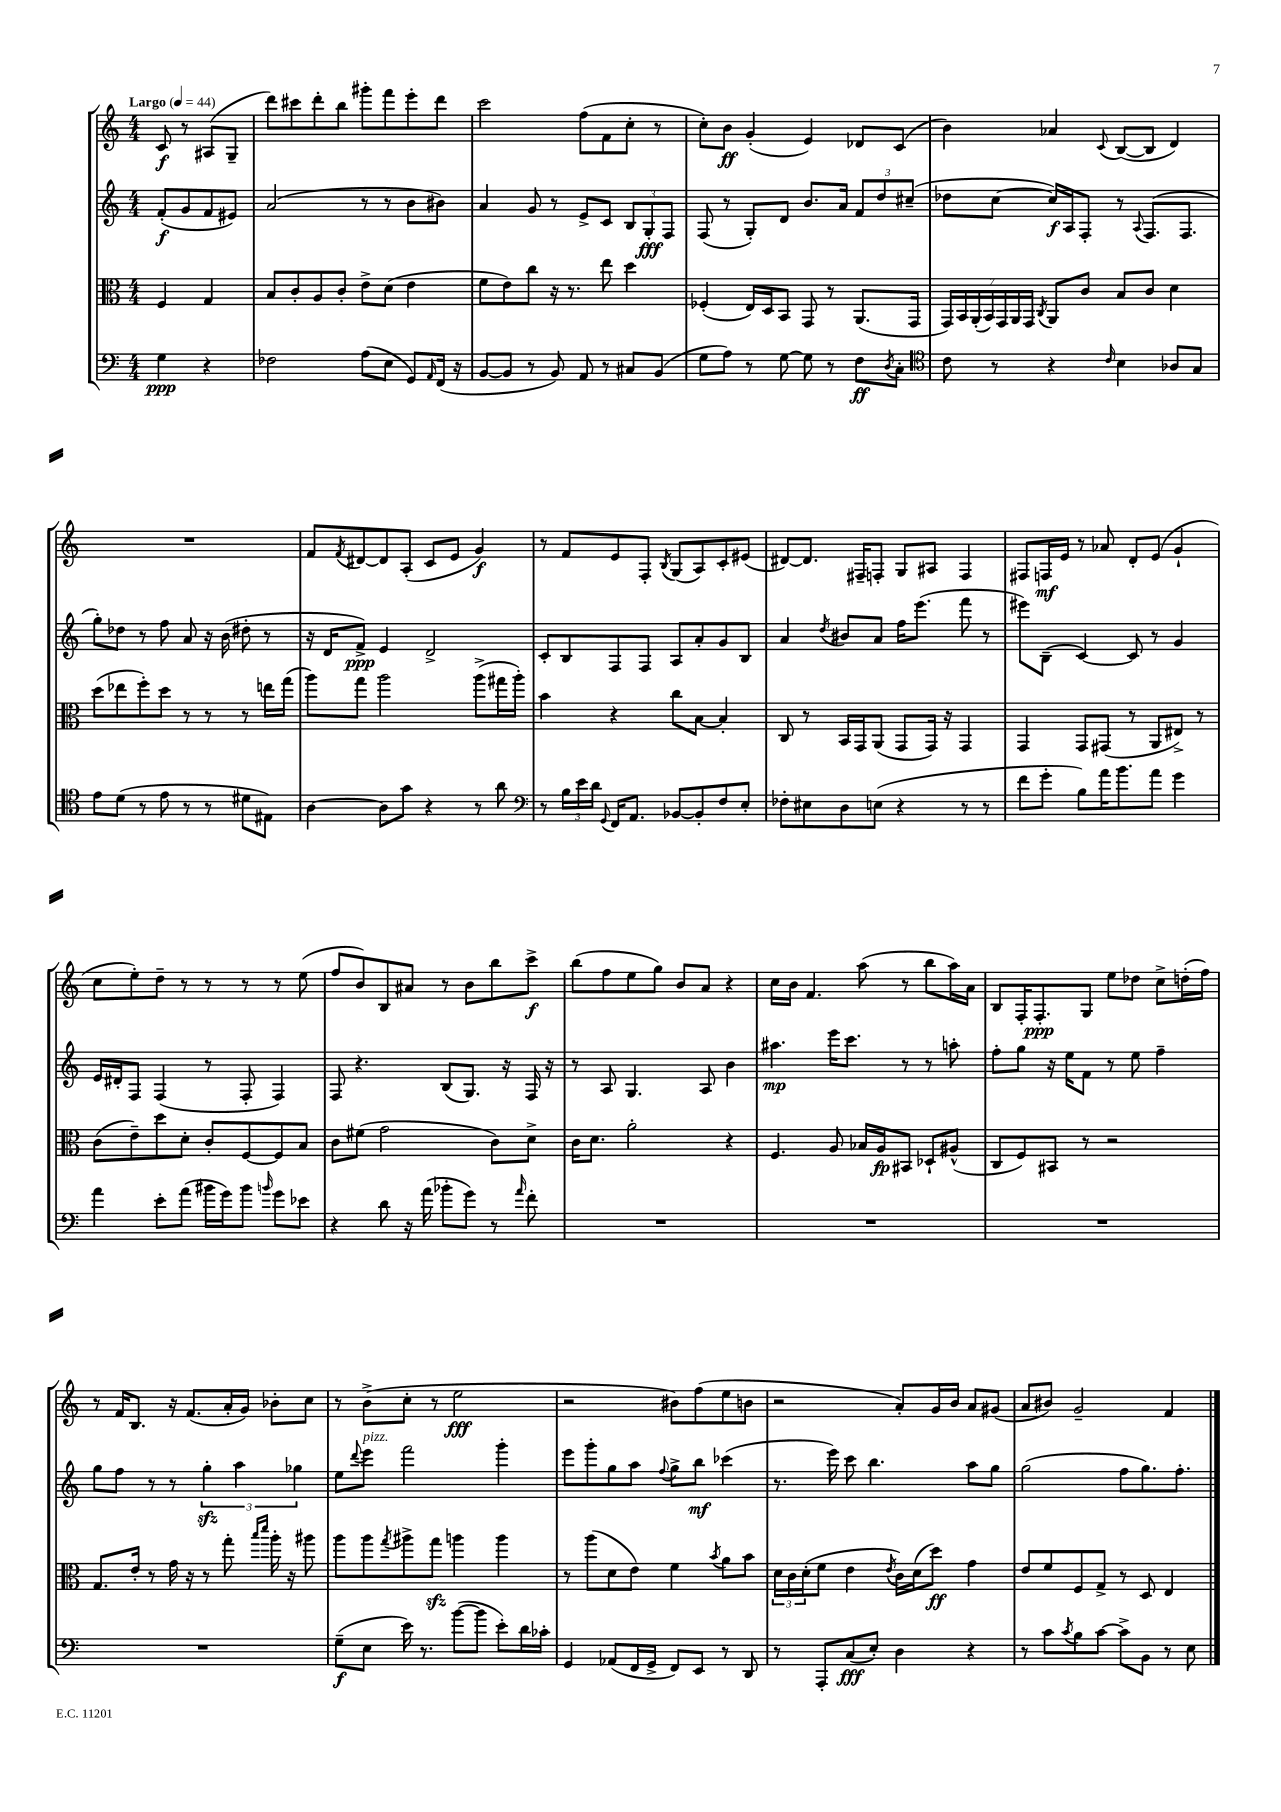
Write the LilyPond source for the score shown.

<<
\new StaffGroup <<
\new Staff = "s0" {
    \clef treble \key c \major \numericTimeSignature \time 4/4 \partial 2 \tempo "Largo" 4 = 44
    c'8\f r8 ais8( g8-- |
    d'''8) cis'''8 d'''8-. b''8 gis'''8-. f'''8 e'''8-. d'''8 |
    c'''2 f''8( f'8 c''8-. r8 |
    c''8-.) b'8\ff g'4-.( e'4) des'8 c'8( |
    b'4) aes'4 \appoggiatura { c'8 } b8~( b8 d'4) |
    R1 |
    f'8 \acciaccatura { f'8 } dis'8~ dis'8 a8-.( c'8 e'8 g'4\f) |
    r8 f'8 e'8 f8-. \acciaccatura { b8 } g8( a8) c'8-. eis'8( |
    dis'8~) dis'8. fis16-- f8-. g8 ais8 f4 |
    fis8 f16\mf e'16 r8 aes'8 d'8-. e'8( g'4-! |
    c''8 e''8-.) d''8-- r8 r8 r8 r8 e''8( |
    f''8 b'8) b8 ais'8 r8 b'8 b''8 c'''8->\f |
    b''8( f''8 e''8 g''8) b'8 a'8 r4 |
    c''16 b'16 f'4. a''8( r8 b''8 a''16) a'16 |
    b8 f16-. f8.-.\ppp g8 e''8 des''8 c''8-> d''16-.( f''16) |
    r8 f'16 b8. r16 f'8.( a'16-. g'16) bes'8-. c''8 |
    r8 b'8->( c''8-. r8 e''2\fff |
    r2 bis'8) f''8( e''8 b'8 |
    r2 a'8-.) g'16 b'16 a'8 gis'8( |
    a'8 bis'8) g'2-- f'4 \bar "|." |
}
\new Staff = "s1" {
    \clef treble \key c \major \numericTimeSignature \time 4/4 \partial 2
    f'8-.\f( g'8 f'8 eis'8) |
    a'2( r8 r8 b'8 bis'8) |
    a'4 g'8 r8 e'8-> c'8 \tuplet 3/2 { b8 g8-.\fff f8 } |
    f8( r8 g8-.) d'8 b'8. a'16 \tuplet 3/2 { f'8 d''8 cis''8--( } |
    des''8 c''8~ c''16\f) a16 f8-. r8 \appoggiatura { a8 } f8.( f8. |
    g''8-.) des''8 r8 f''8 a'8 r16 b'16( dis''8-. r8 |
    r16 d'16 f'8->\ppp) e'4 d'2-> |
    c'8-. b8 f8 f8 a8 a'8-. g'8 b8 |
    a'4 \acciaccatura { d''8 } bis'8 a'8 f''16 e'''8.( f'''8 r8 |
    eis'''8) b8--( c'4~) c'8 r8 g'4 |
    e'16 dis'16-. f8 f4( r8 f8-. f4) |
    f8 r4. b8( g8.) r16 f16 r16 |
    r8 a8 g4. a8 b'4 |
    ais''4.\mp e'''16 c'''8. r8 r8 a''8-. |
    f''8-. g''8 r16 e''16 f'8 r8 e''8 f''4-- |
    g''8 f''8 r8 r8 \tuplet 3/2 { g''4-.\sfz a''4 ges''4 } |
    e''8 \appoggiatura { d'''8 } e'''8^\markup { \italic "pizz." } f'''2 g'''4-. |
    e'''8 g'''8-. g''8 a''8 \appoggiatura { f''8 } g''8-> b''8\mf ces'''4( |
    r8. e'''16) c'''8 b''4. a''8 g''8 |
    g''2( f''8 g''8.) f''8.-. \bar "|." |
}
\new Staff = "s2" {
    \clef alto \key c \major \numericTimeSignature \time 4/4 \partial 2
    f4 g4 |
    b8 c'8-. a8 c'8-. e'8-> d'8( e'4 |
    f'8 e'8) c''8 r16 r8. e''8 d''4 |
    fes4-.( e16) d16 b,8 g,8 r8 a,8.( g,16 |
    \tuplet 7/4 { g,16) b,16 a,16-.( b,16) g,16 a,16 g,16 } \acciaccatura { c8 } a,8 c'8 b8 c'8 d'4 |
    d''8( ees''8 f''8-.) d''8 r8 r8 r8 e''16 g''16( |
    a''8) g''8 a''2 a''8->( gis''16 a''16-.) |
    b'4 r4 c''8 b8~ b4-. |
    c8 r8 b,16 g,16 a,8( g,8 g,16) r16 g,4 |
    g,4 g,8 gis,8( r8 a,8 eis8->) r8 |
    c'8( e'8--) d''8 d'8-. c'8-. f8~ f8 b8 |
    c'8 fis'8( g'2 c'8) d'8-> |
    c'16 d'8. a'2-. r4 |
    f4. a8 bes16 a16\fp bis,8 des8-! ais8-^( |
    c8 f8) bis,8 r8 r2 |
    g8. e'16-. r8 g'16 r16 r8 g''8-. \grace { b''16 d'''16 } a''16-. r16 ais''8 |
    a''8 a''8 \acciaccatura { g''8 } ais''8-> g''8\sfz a''4 a''4 |
    r8 a''8( d'8 e'8) f'4 \acciaccatura { b'8 } a'8 b'8 |
    \tuplet 3/2 { d'16 c'16 d'16-.( } f'8 e'4 \acciaccatura { e'8 } c'16) d'16( d''8\ff) g'4 |
    e'8 f'8 f8 g8-> r8 d8 e4 \bar "|." |
}
\new Staff = "s3" {
    \clef bass \key c \major \numericTimeSignature \time 4/4 \partial 2
    g4\ppp r4 |
    fes2 a8( e8 g,8) \grace { a,16 } f,16( r16 |
    b,8~ b,8 r8 b,8) a,8 r8 cis8 b,8( |
    g8 a8) r8 g8~ g8 r8 f8\ff \acciaccatura { d8 } c8-. |
    \clef tenor c'8 r8 r4 \grace { c'16 } b4 aes8 g8 |
    e'8 d'8( r8 e'8 r8 r8 dis'8 eis8) |
    a4~ a8 g'8 r4 r8 a'8 |
    \clef bass r8 \tuplet 3/2 { b16 e'16 d'16 } \appoggiatura { g,8 } f,16 a,8. bes,8~ bes,8-. f8 e8-. |
    fes8-. eis8 d8 e8( r4 r8 r8 |
    f'8 g'8-. b8) a'16 b'8. a'8 g'4 |
    a'4 e'8-. a'8( bis'16 g'16) bis'8 \grace { b'16 } g'8 ees'8 |
    r4 d'8 r16 a'16( bes'8-. g'8) r8 \grace { a'16 } f'8-. |
    R1 |
    R1 |
    R1 |
    R1 |
    g8--\f( e8 e'16) r8. b'8~( b'8 e'8-.) d'16 ces'16-. |
    g,4 aes,8( f,16 g,16-> f,8) e,8 r8 d,8 |
    r8 a,,8-. c8\fff( e8-.) d4 r4 |
    r8 c'8 \acciaccatura { c'8 } b8 c'8~ c'8-> b,8 r8 e8 \bar "|." |
}
>>
>>
\layout { \context { \Score \remove "Bar_number_engraver" } }
